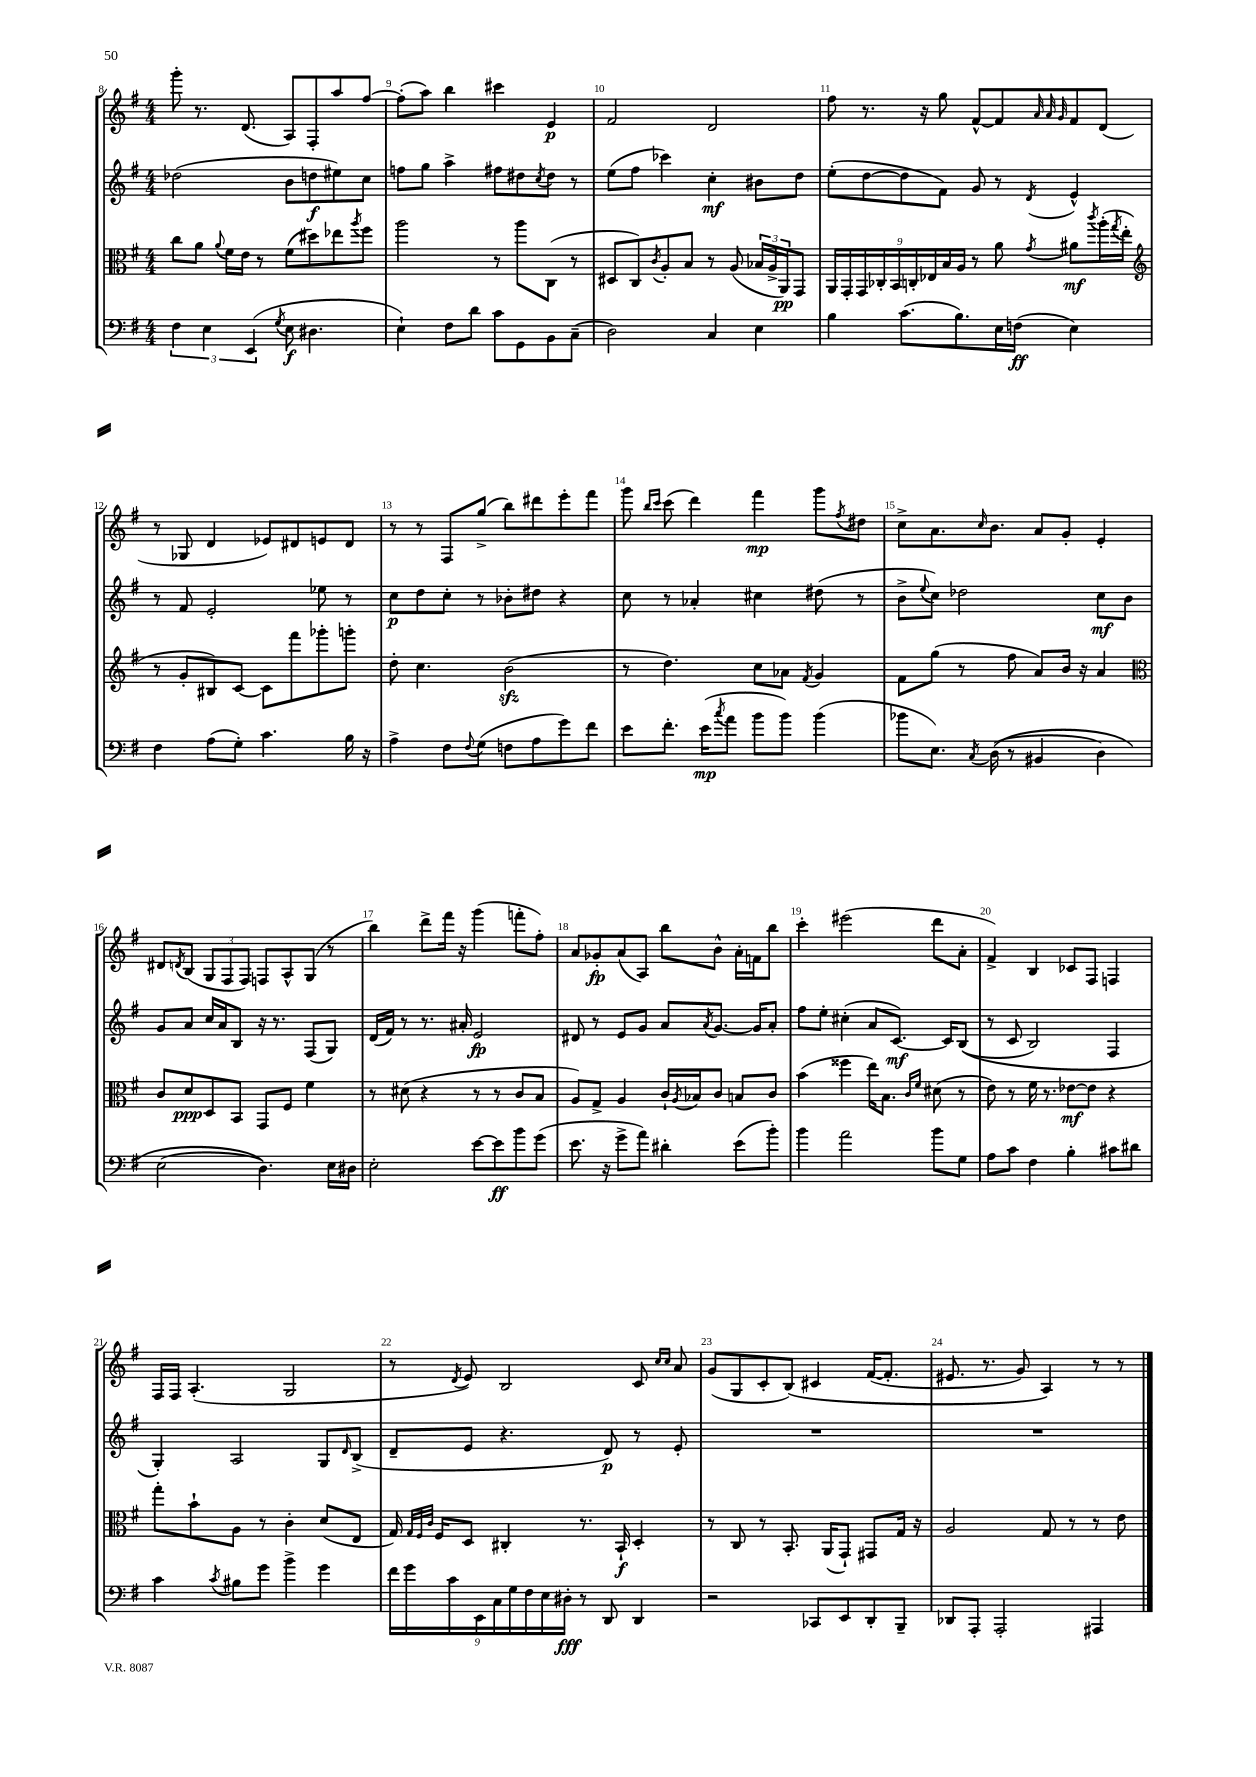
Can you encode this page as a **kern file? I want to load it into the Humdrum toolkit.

**kern	**kern	**kern	**kern
*staff4	*staff3	*staff2	*staff1
*clefF4	*clefC3	*clefG2	*clefG2
*k[f#]	*k[f#]	*k[f#]	*k[f#]
*M4/4	*M4/4	*M4/4	*M4/4
6F#	8cc	(2dd-	8ggg'
.	8a	.	8.r
6E	.	.	.
.	8qqa	.	.
.	16f#	.	.
.	16e	.	(8.d
(6EE	.	.	.
.	8r	.	.
8qG	.	.	.
8E	(8f#	8b	8A)
4.D#	8dd#)	8dd	8F#'
.	8ee-	8ee#)	8aa
.	8qaa	.	.
.	8ff#	8cc	[8ff#
=	=	=	=
4E`)	2aa	8ff	(8ff#']
.	.	8gg	8aa)
8F#	.	4aa^	4bb
8d	.	.	.
8c	8r	8ff#	4ccc#
8GG	8aa	8dd#	.
.	.	8qcc	.
8BB	(8C	8dd#	4e
(8C~	8r	8r	.
=	=	=	=
2D)	8D#	(8ee	2f#
.	8C)	8ff#	.
.	8qc	.	.
.	8A'	4ccc-)	.
.	8B	.	.
4C	8r	4cc'	2d
.	(8A	.	.
4E	24B-	8b#	.
.	24A^	.	.
.	24AA)	.	.
.	8GG	8dd	.
=	=	=	=
4B	18AA	(8ee'	8ff#
.	18GG'	.	.
.	18GG	.	.
.	.	[8dd	8.r
.	18C-'	.	.
.	18BB	.	.
(8.c	.	8dd]	.
.	18C'	.	.
.	.	.	16r
.	18E-	.	.
.	.	8f#)	8gg
.	18B	.	.
8.B)	.	.	.
.	18A	.	.
.	8r	8g	[8f#^^
16E	8a	8r	8f#]
(16F	.	.	.
.	.	.	32qqa
.	.	.	32qqa
.	8qg	8qd	32qqg
4E)	8a#	4e^^	8f#
.	8qccc	.	.
.	(16aa'	.	(8d
.	8qgg	.	.
.	16ee'	.	.
=	=	=	=
*	*clefG2	*	*
4F#	8r	8r	8r
.	8g'	8f#	8G-
(8A	8B#)	2e'	4d
8G')	[8c	.	.
4.c	8c]	.	8e-)
.	8fff#	.	8d#
.	8ggg-'	8ee-	8e
16B	8ggg'	8r	8d#
16r	.	.	.
=	=	=	=
4A^	8dd'	8cc	8r
.	4.cc	8dd	8r
8F#	.	8cc'	8F#
8qqF#	.	.	.
(8G	.	8r	(8gg^
8F	(2b	8b-'	8bb)
8A	.	8dd#	8ddd#
8g)	.	4r	8eee'
8f#	.	.	8fff#
=	=	=	=
8e	8r	8cc	8ggg
.	.	.	16qqbb
.	.	.	16qqccc
8.f#'	4.dd)	8r	(8ccc
.	.	4a-'	4ddd)
(16e	.	.	.
8qcc	.	.	.
8a	.	.	.
8b	8cc	4cc#	4fff#
8b)	8a-	.	.
.	8qf#	.	.
(4b	4g	(8dd#	8ggg
.	.	.	8qff#
.	.	8r	8dd#
=	=	=	=
8b-	8f#	8b^	8cc^
.	.	8qqee	.
8.E)	(8gg	8cc)	8.a
.	8r	2dd-	.
8qC	.	.	16qqcc
&((16D	.	.	8.b
8r	8ff#	.	.
4BB#	8a)	.	8a
.	16b	.	8g'
.	16r	.	.
4D)	4a	8cc	4e'
.	.	8b	.
=	=	=	=
*	*clefC3	*	*
(2E	8c	8g	8d#
.	.	.	8qd
.	8d	8a	(8B
.	8D	16cc	12G
.	.	16a	.
.	.	.	12F#
.	8BB	8B	.
.	.	.	12F#)
4.D)&)	8GG	16r	8F
.	.	8.r	.
.	8F#	.	8A^^
.	4f#	(8F#	(8G
16E	.	8G)	8r
16D#	.	.	.
=	=	=	=
2E'	8r	(16d	4bb)
.	.	16f#)	.
.	(8d#	8r	.
.	4r	8.r	8ddd^
.	.	.	16fff#
.	.	16a#'	16r
[8e	8r	2e	(4ggg
8e]	8r	.	.
8b	8c	.	8fff'
(8g	8B	.	8ff#')
=	=	=	=
8.e	8A)	8d#	8a
.	8G^	8r	8g-'
16r	.	.	.
8g^	4A	8e	(8a
8a)	.	8g	8A)
4d#'	16c`	8a	8bb
.	8qA	.	.
.	16B-	.	.
.	.	8qa	.
.	8c	[8.g	8b^^
(8e	8B	.	16a'
.	.	16g]	16f
8b')	8c	8a'	8bb
=	=	=	=
4b	(4b	8ff#	4ccc'
.	.	8ee'	.
2a	4ff##	(4cc#'	(2eee#
.	16ee)	8a	.
.	8.B	.	.
.	.	[8.c)	.
.	16qqc	.	.
.	16qqf#	.	.
8b	(8d#	.	8ddd
.	.	16c]	.
8G	8r	&((8B	8a'
=	=	=	=
8A	8e)	8r	4f#^)
8c	8r	8c	.
4F#	16f#	2B)	4B
.	8.r	.	.
4B'	[8e-	.	8c-
.	8e-]	.	8F#
8c#	4r	4F#	4F
8d#	.	.	.
=	=	=	=
4c	8gg'	4G'&)	16F#
.	.	.	16F#
.	8b`	.	(4.A'
8qc	.	.	.
8B#	8A	2A	.
8g	8r	.	.
4b^	4c'	.	2G
4g	(8d	8G	.
.	.	16qqd	.
.	8E	(8B^	.
=	=	=	=
18f#	16G)	8d~	8r
18g	.	.	.
.	32qqG	.	.
.	32qqF#	.	.
.	32qqc	.	.
.	16F#	.	.
18c	.	.	.
.	.	.	8qd
.	8D	8e	8e)
18EE	.	.	.
18C	.	.	.
.	4C#'	4.r	2B
18G	.	.	.
18F#	.	.	.
18E	.	.	.
18D#'	.	.	.
8r	8.r	.	.
8DD	.	8d)	.
.	16BB`	.	.
4DD	4D'	8r	8c
.	.	.	16qqcc
.	.	.	16qqcc
.	.	8e'	8a
=	=	=	=
2r	8r	1r	(8g
.	8C	.	8G
.	8r	.	8c'
.	8.BB'	.	&(8B)
8CC-	.	.	4c#
.	(16AA	.	.
8EE	8GG`)	.	.
8DD'	8GG#	.	([16f#
.	.	.	8.f#']
8BBB~	16G	.	.
.	16r	.	.
=	=	=	=
8DD-	2A	1r	8.e#
8AAA'	.	.	.
.	.	.	8.r
2AAA'	.	.	.
.	.	.	8g)
.	8G	.	4A&)
.	8r	.	.
4AAA#	8r	.	8r
.	8e	.	8r
==	==	==	==
*-	*-	*-	*-
